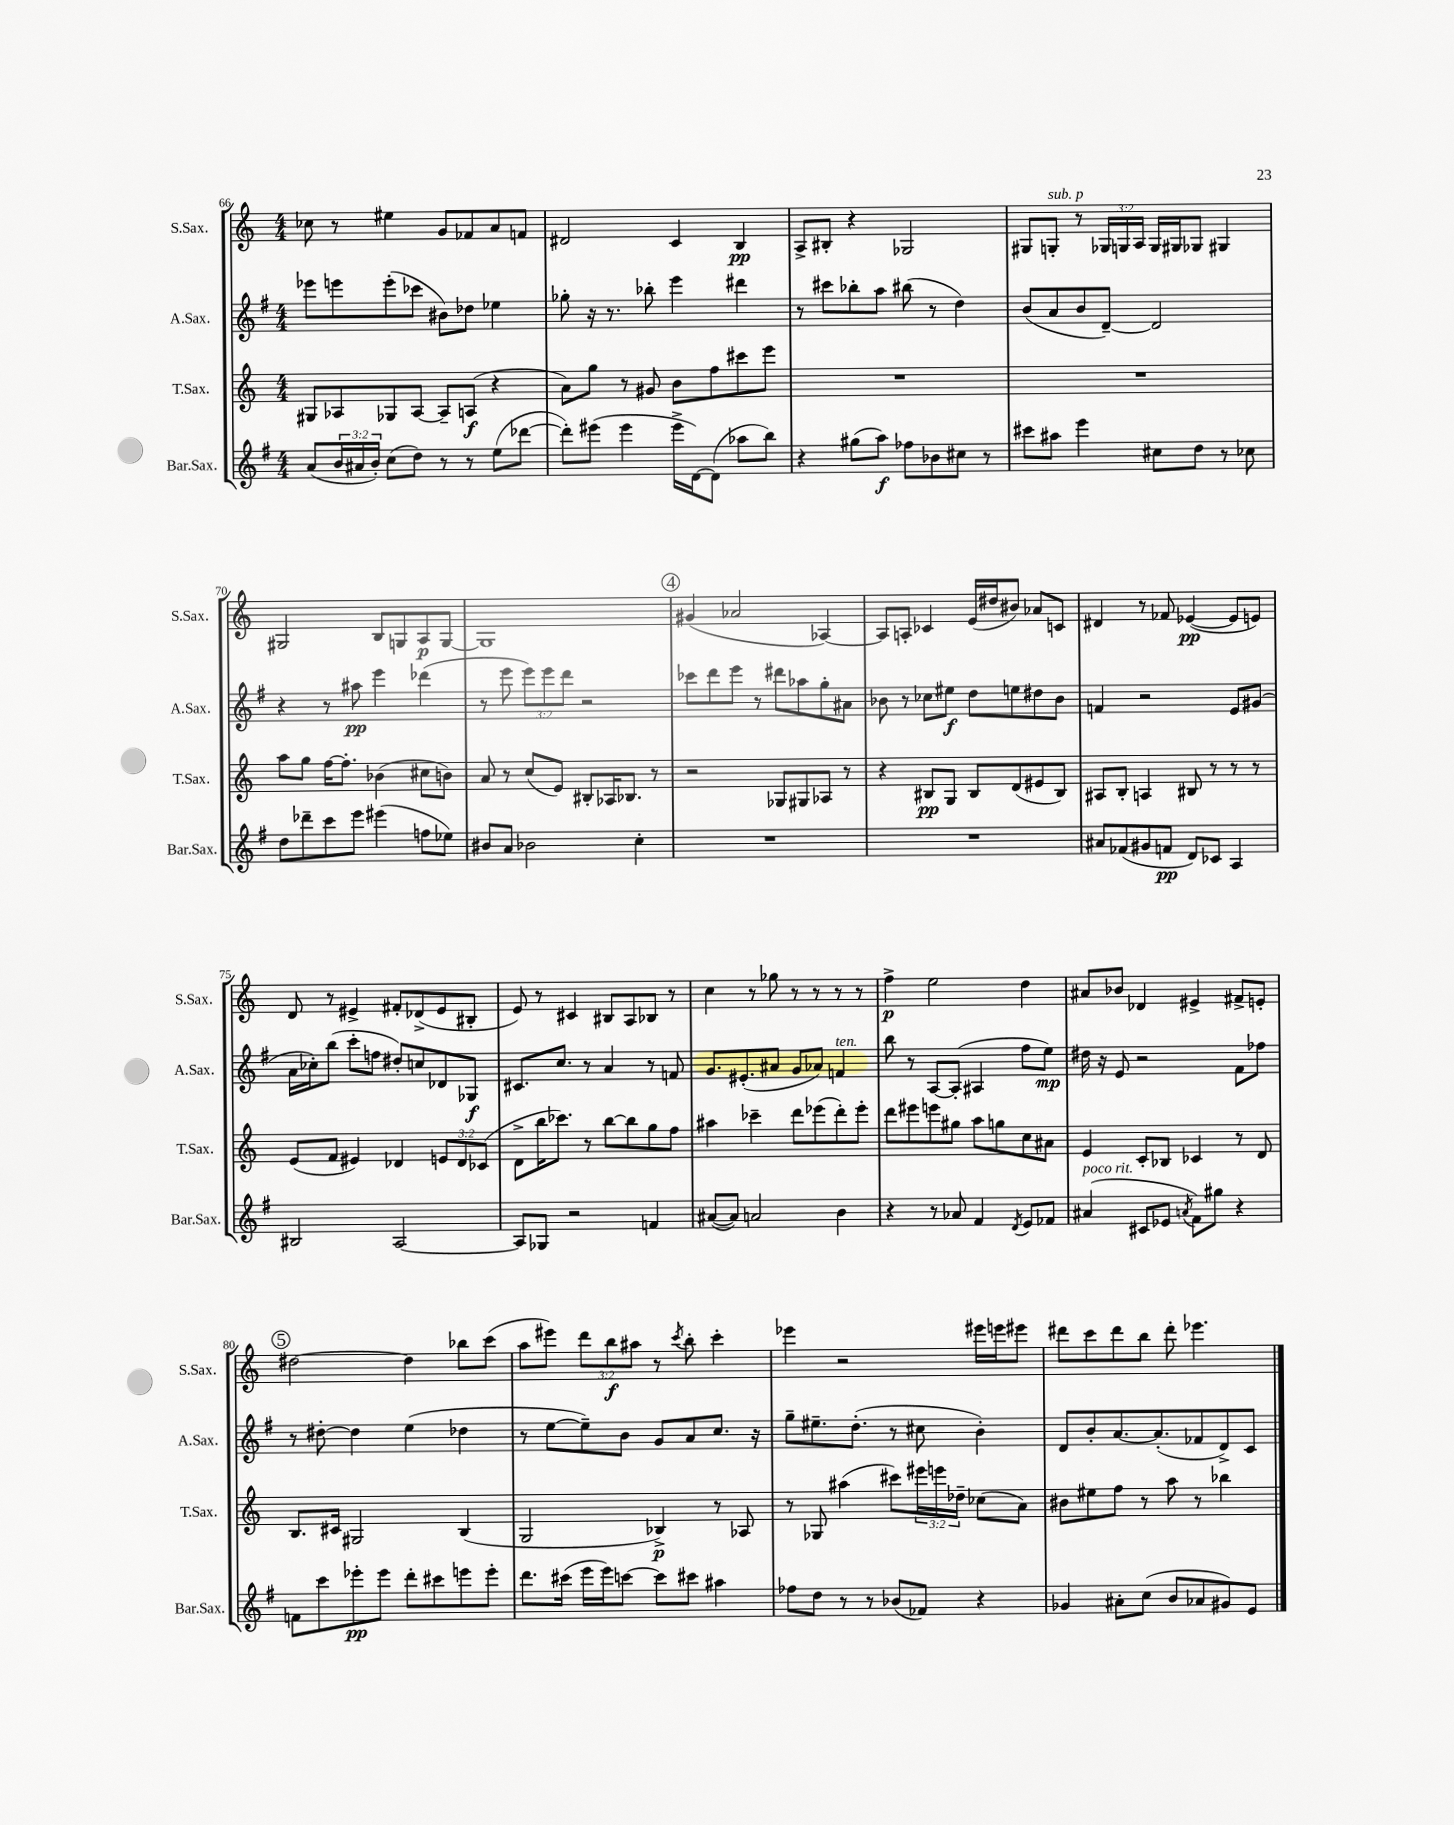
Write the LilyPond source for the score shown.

<<
\new StaffGroup <<
\new Staff = "s0" \with { instrumentName = "S.Sax." shortInstrumentName = "S.Sax." } {
    \clef treble \key c \major \numericTimeSignature \time 4/4 \override Staff.TupletNumber.text = #tuplet-number::calc-fraction-text
    ces''8 r8 eis''4 g'8 fes'8 a'8 f'8 |
    dis'2 c'4 b4\pp |
    a8-> bis8-. r4 ges2 |
    gis8 g8-.^\markup { \italic "sub. p" } r8 \tuplet 3/2 { ges16 g16 a16 } g16 gis16 ges8 gis4 |
    gis2 b8 g8 a8\p g8~ |
    g1 |
    \mark \markup { \circle "4" } gis'4( aes'2 aes4~) |
    aes8 a8-. ces'4 e'16( dis''16 bis'8) aes'8 c'8 |
    dis'4 r8 fes'8 ees'4~\pp( ees'8 e'8) |
    d'8 r8 eis'4-> fis'8-. des'8->( eis'8 bis8-. |
    e'8) r8 cis'4 bis8 a8 bes8 r8 |
    c''4 r8 ges''8 r8 r8 r8 r8 |
    f''4->\p e''2 d''4 |
    ais'8 bes'8 des'4 eis'4-> fis'8-> e'8-. |
    \mark \markup { \circle "5" } dis''2~ dis''4 bes''8 c'''8( |
    a''8 eis'''8) \tuplet 3/2 { d'''8 b''8\f ais''8 } r8 \acciaccatura { c'''8 } b''8-. c'''4-. |
    ees'''4 r2 eis'''16 e'''16 eis'''8 |
    dis'''8 c'''8 dis'''8 b''8 dis'''8-. ees'''4. \bar "|." |
}
\new Staff = "s1" \with { instrumentName = "A.Sax." shortInstrumentName = "A.Sax." } {
    \clef treble \key g \major \numericTimeSignature \time 4/4 \override Staff.TupletNumber.text = #tuplet-number::calc-fraction-text
    ees'''8 e'''8 e'''8-.( ces'''8 bis'8) des''8 ees''4 |
    ges''8-. r16 r8. bes''8-. e'''4 dis'''4 |
    r8 cis'''8 bes''8-. a''8 bis''8( r8 d''4) |
    b'8( a'8 b'8 d'8~--) d'2 |
    r4 r8 ais''8\pp e'''4 des'''4( |
    r8 e'''8 \tuplet 3/2 { e'''8) e'''8 d'''8 } r2 |
    \mark \markup { \circle "4" } ces'''8 d'''8 e'''8 r8 dis'''8 aes''8 g''8-. ais'8 |
    bes'8 r8 ces''8 eis''8\f d''8 e''8 dis''8 bes'8 |
    f'4 r2 e'8 gis'8( |
    a'16 ces''16-.) b''8( c'''8-. f''8 dis''8-.) c''8 des'8 ges8\f |
    cis'8. c''8. r8 a'4 r8 f'8 |
    g'8. eis'8.-.( ais'8 g'8 aes'8) f'4^\markup { \italic "ten." } |
    b''8 r8 a8~ a8-.( ais4 fis''8 e''8\mp) |
    dis''16 r16 e'8 r2 fis'8 fes''8 |
    \mark \markup { \circle "5" } r8 dis''8~-. dis''4 e''4( des''4 |
    r8 e''8~ e''8--) b'8 g'8 a'8 c''8. r16 |
    g''8-- eis''8.-- d''8.-.( r8 cis''8 b'4-.) |
    d'8 b'8-. a'8.~ a'8.-.( fes'8 d'8->) c'8 \bar "|." |
}
\new Staff = "s2" \with { instrumentName = "T.Sax." shortInstrumentName = "T.Sax." } {
    \clef treble \key c \major \numericTimeSignature \time 4/4 \override Staff.TupletNumber.text = #tuplet-number::calc-fraction-text
    gis8 aes8 ges8 aes8~ aes8-- a8\f( r4 |
    a'8) g''8 r8 gis'8 b'8 f''8 cis'''8 e'''8 |
    R1 |
    R1 |
    a''8 g''8 f''16~ f''8.-. bes'4( cis''8 b'8) |
    a'8 r8 c''8( e'8) bis8-. aes16 bes8. r8 |
    \mark \markup { \circle "4" } r2 ges8 gis8 aes8 r8 |
    r4 bis8\pp g8 bis8 d'8( eis'8 bis8) |
    ais8 b8-. a4 bis8 r8 r8 r8 |
    e'8( f'8 eis'4) des'4 \tuplet 3/2 { e'8 des'8 ces'8( } |
    d'8-> b''16 ces'''8.) r8 b''8~ b''8 g''8 f''8 |
    ais''4 ces'''4-- d'''8 ees'''8( d'''8-.) ees'''8-. |
    d'''8 eis'''8 e'''8 gis''8 a''8 g''8 c''8 ais'8 |
    e'4 c'8-. bes8 ces'4 r8 d'8 |
    \mark \markup { \circle "5" } b8. cis'16 gis2 b4( |
    g2 bes4->\p) r8 aes8 |
    r8 ges8 ais''4( cis'''8) \tuplet 3/2 { eis'''16 e'''16 des''16-- } ces''8( a'8) |
    bis'8 eis''8 f''8 r8 a''8 r8 bes''4 \bar "|." |
}
\new Staff = "s3" \with { instrumentName = "Bar.Sax." shortInstrumentName = "Bar.Sax." } {
    \clef treble \key g \major \numericTimeSignature \time 4/4 \override Staff.TupletNumber.text = #tuplet-number::calc-fraction-text
    a'8( \tuplet 3/2 { b'16 ais'16 b'16-.) } c''8( d''8) r8 r8 e''8( des'''8~ |
    des'''8-.) eis'''8( eis'''4 eis'''16-> d'16~) d'8( aes''8 b''8) |
    r4 gis''8( a''8\f) fes''8 bes'8 cis''8 r8 |
    cis'''8 ais''8 e'''4 cis''8 d''8 r8 ces''8 |
    d''8 des'''8-- c'''8 e'''8 eis'''4( f''8 ees''8) |
    bis'8 a'8 bes'2 c''4-. |
    \mark \markup { \circle "4" } R1 |
    R1 |
    ais'8 fes'8( gis'8 f'8\pp d'8) ces'8 a4 |
    bis2 a2~ |
    a8 ges8 r2 f'4 |
    ais'8~( ais'8) a'2 b'4 |
    r4 r8 aes'8 fis'4 \acciaccatura { d'8 } e'8 fes'8 |
    ais'4^\markup { \italic "poco rit." }( cis'8 ees'8 \acciaccatura { a'8 } fis'8) gis''8 r4 |
    \mark \markup { \circle "5" } f'8 c'''8 ees'''8-.\pp ees'''8 d'''8-. cis'''8 e'''8 e'''8-. |
    d'''8. cis'''16( e'''16 e'''16) c'''8~ c'''8 cis'''8 ais''4 |
    fes''8 d''8 r8 r8 bes'8( fes'8) r4 |
    ges'4 ais'8-. c''8( b'8 aes'8 gis'8) e'8 \bar "|." |
}
>>
>>
\layout { \context { \Score currentBarNumber = #66 } }
